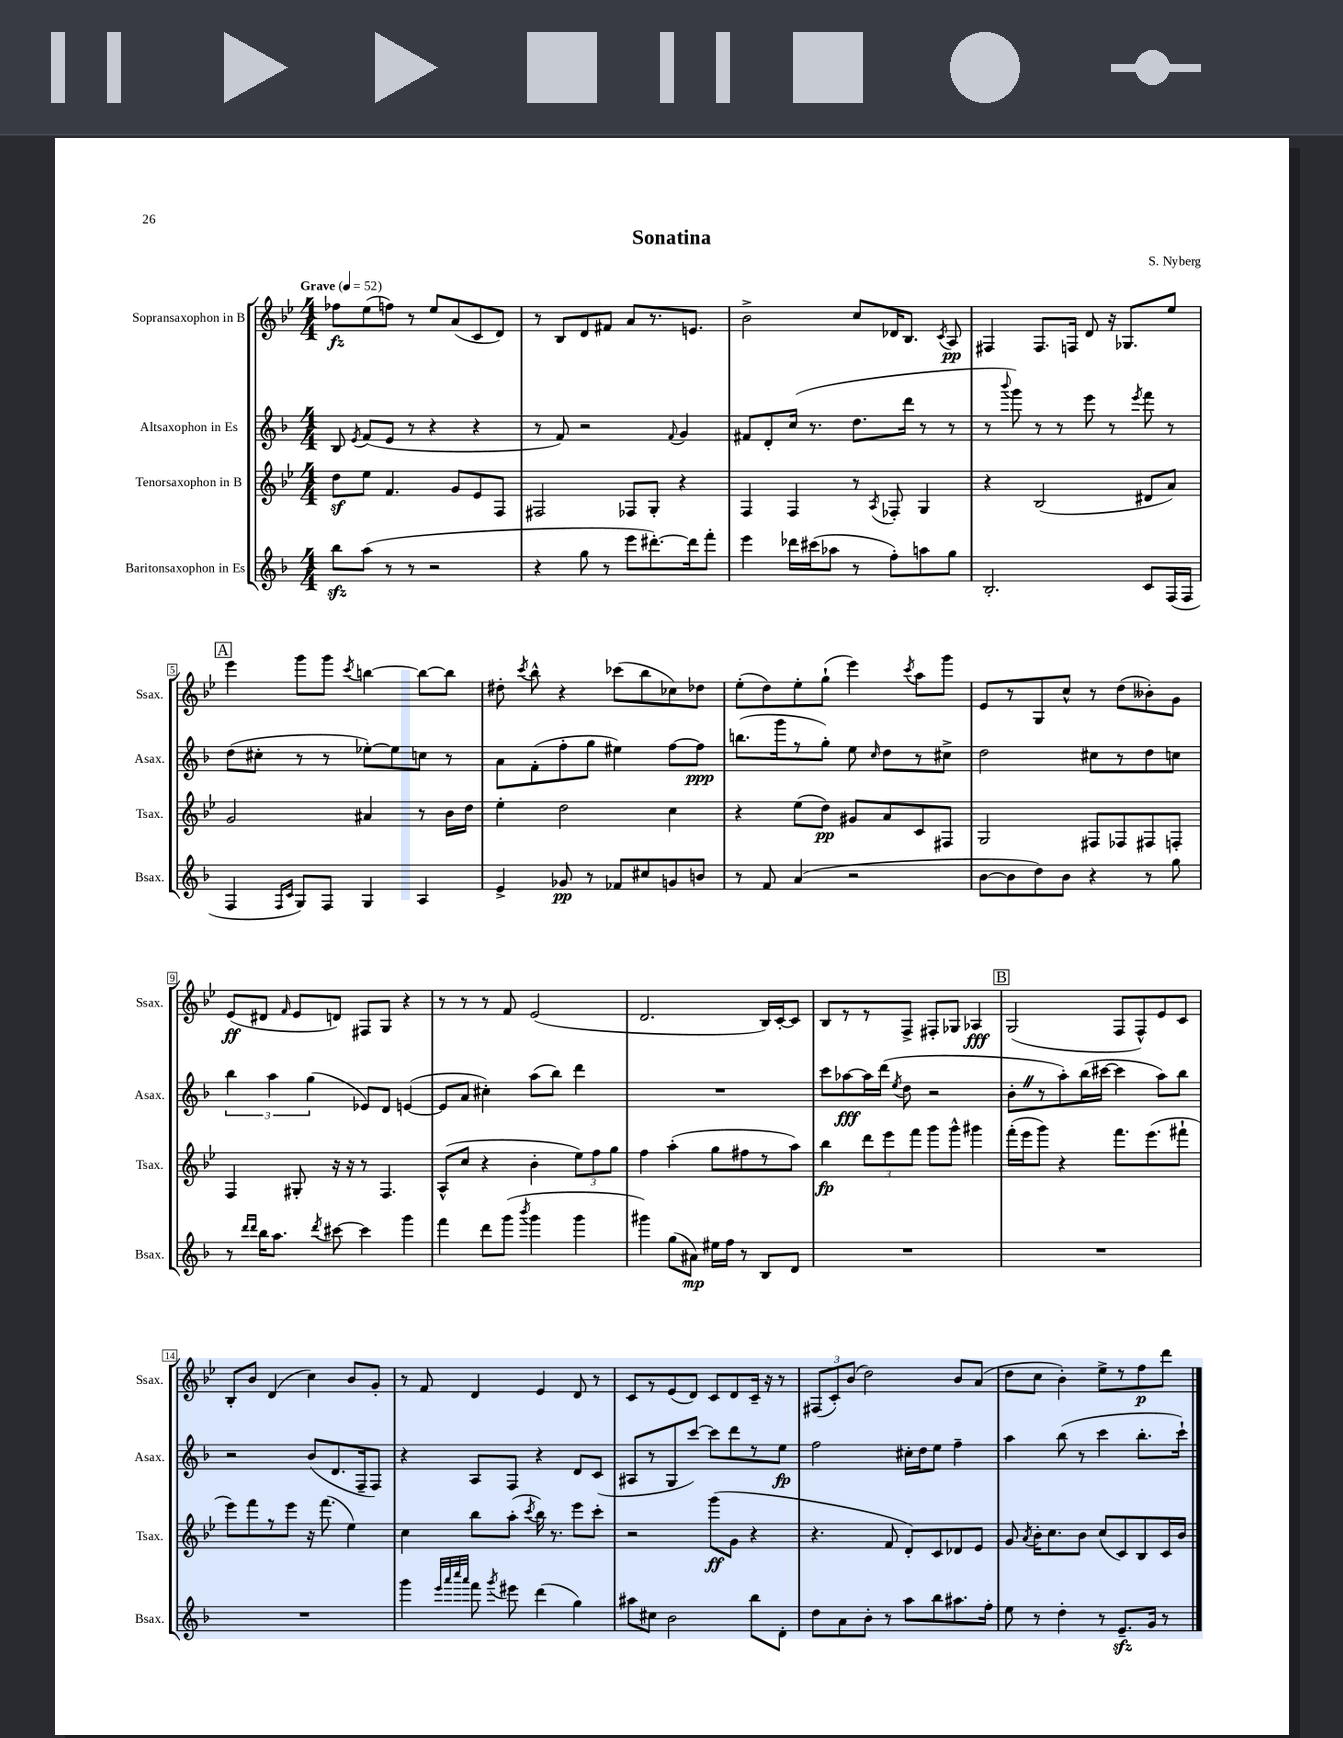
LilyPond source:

\header { title = "Sonatina" composer = "S. Nyberg" }
<<
\new StaffGroup <<
\new Staff = "s0" \with { instrumentName = "Sopransaxophon in B" shortInstrumentName = "Ssax." } {
    \clef treble \key bes \major \numericTimeSignature \time 4/4 \tempo "Grave" 4 = 52
    \autoBeamOff fes''8[\fz ees''8( f''8]) r8 ees''8[ a'8( c'8 d'8]) |
    r8 bes8[ d'8 fis'8] a'8[ r8. e'8.] |
    bes'2-> c''8[ des'16 bes8.] \acciaccatura { c'8 } a8\pp |
    fis4 fis8.[ f16] d'8 r16 ges8.[ ees''8] |
    \mark \markup { \box "A" } ees'''4 g'''8[ g'''8] \acciaccatura { c'''8 } b''4~ b''8[~ b''8] |
    dis''8-. \acciaccatura { c'''8 } bes''8-^ r4 ces'''8[( bes''8 ces''8) des''8] |
    ees''8[-.( d''8) ees''8-. g''8]-!( ees'''4) \acciaccatura { c'''8 } a''8[ g'''8] |
    ees'8[ r8 g8 c''8]-^ r8 d''8[( beses'8-.) g'8] |
    ees'8[\ff( dis'8] \grace { f'16 } ees'8[ d'8]) fis8[ g8] r4 |
    r8 r8 r8 f'8 ees'2( |
    d'2. bes16[) c'16~-. c'8] |
    bes8[ r8 r8 f8]-> fis8[-. ges8] aes4\fff |
    \mark \markup { \box "B" } g2( f8[ f8-^) ees'8 c'8] |
    bes8[-. bes'8] d'4( c''4) bes'8[ g'8]-. |
    r8 f'8 d'4 ees'4 d'8 r8 |
    c'8[ r8 ees'8( d'8]) c'8[ d'8 c'16]-- r16 r8 |
    \tuplet 3/2 { fis8[( c'8-.) bes'8]( } d''2) bes'8[ a'8]( |
    d''8[ c''8] bes'4-.) ees''8[-> r8 f''8\p d'''8] \bar "|." |
}
\new Staff = "s1" \with { instrumentName = "Altsaxophon in Es" shortInstrumentName = "Asax." } {
    \clef treble \key f \major \numericTimeSignature \time 4/4
    \autoBeamOff bes8 \acciaccatura { e'8 } f'8[( e'8] r8 r4 r4 |
    r8 f'8) r2 \appoggiatura { f'8 } g'4 |
    fis'8[ d'8-. c''16]( r8. d''8.[ d'''16] r8 r8 |
    r8 \appoggiatura { bes'''8 } g'''8) r8 r8 e'''8 r8 \acciaccatura { e'''8 } f'''8 r8 |
    \mark \markup { \box "A" } d''8[( cis''8]-. r8 r8 ees''8[~-.) ees''8 c''8] r8 |
    a'8[ f'8-.( f''8-. g''8] eis''4) f''8[~ f''8]\ppp |
    b''8.[( g'''16 r8 g''8]-.) e''8 \grace { c''16 } d''8[ r8 cis''8]-> |
    d''2 cis''8[ r8 d''8 c''8] |
    \tuplet 3/2 { bes''4 a''4 g''4( } ees'8[) d'8] e'4~( |
    e'8[ a'8] cis''4-.) a''8[( bes''8]) d'''4 |
    R1 |
    c'''8[ aes''8~\fff aes''16 d'''16]( \acciaccatura { e''8 } d''8 r2 |
    \mark \markup { \box "B" } bes'8[-. \once \override BreathingSign.text = \markup { \musicglyph "scripts.caesura.straight" } \breathe r8 a''8-.) bes''16( cis'''16]~ cis'''4 a''8[) bes''8] |
    r2 bes'8[( d'8. f16-- f8]) |
    r4 a8[ f8] r4 d'8[ c'8]( |
    ais8[ r8 g8 c'''8]~) c'''8[ d'''8 r8 e''8]\fp |
    f''2 cis''16[-. d''16 e''8] f''4-- |
    a''4 bes''8( r8 c'''4 bes''8.[-. c'''16]-!) \bar "|." |
}
\new Staff = "s2" \with { instrumentName = "Tenorsaxophon in B" shortInstrumentName = "Tsax." } {
    \clef treble \key bes \major \numericTimeSignature \time 4/4
    \autoBeamOff d''8[\sf ees''8] f'4. g'8[ ees'8 f8] |
    fis2 fes8[ g8]-. r4 |
    f4 f4 r8 \acciaccatura { a8 } fes8-. g4 |
    r4 bes2( dis'8[ a'8]) |
    \mark \markup { \box "A" } g'2 ais'4 r8 bes'16[ d''16] |
    ees''4-. d''2 c''4 |
    r4 ees''8[( d''8]\pp) gis'8[ a'8 c'8 fis8] |
    g2 fis8[ fes8 fis8 f8]-. |
    f4 gis8-. r16 r16 r8 f4. |
    a8[-^( c''8] r4 bes'4-. \tuplet 3/2 { ees''8[) f''8 g''8] } |
    f''4 a''4-.( g''8[ fis''8 r8 a''8]) |
    bes''4\fp \tuplet 3/2 { d'''8[ ees'''8 f'''8] } g'''8[ g'''8]-^ gis'''4 |
    \mark \markup { \box "B" } f'''16[-.( ees'''16 g'''8]) r4 f'''8.[ ees'''8.( fis'''8]-! |
    ees'''8[) f'''8 r8 ees'''8] r16 f'''8.( ees''4) |
    c''4 bes''8[ a''8]-.( \acciaccatura { c'''8 } bes''16) r8. ees'''8[ c'''8]-. |
    r2 g'''8[\ff( g'8] r4 |
    r4. f'8 d'8[-.) c'8 des'8 ees'8] |
    g'8 \acciaccatura { a'8 } bes'16[-. c''8. bes'8] c''8[( c'8) bes8 c'16 bes'16] \bar "|." |
}
\new Staff = "s3" \with { instrumentName = "Baritonsaxophon in Es" shortInstrumentName = "Bsax." } {
    \clef treble \key f \major \numericTimeSignature \time 4/4
    \autoBeamOff bes''8[\sfz a''8]( r8 r8 r2 |
    r4 g''8 r8 e'''8[ dis'''8.~-.) dis'''16 f'''8]-. |
    e'''4 des'''16[ cis'''16( aes''8] r8 f''8[-.) a''8 g''8] |
    bes2.-. c'8[ f16( f16] |
    \mark \markup { \box "A" } f4 \grace { f16[ c'16] } g8[) f8] g4 a4 |
    e'4-> ges'8\pp r8 fes'8[ cis''8 g'8 b'8] |
    r8 f'8 a'4( r2 |
    bes'8[~ bes'8 d''8) bes'8] r4 r8 g''8 |
    r8 \grace { d'''16[ d'''16] } bes''16[ a''8.] \acciaccatura { d'''8 } cis'''8~ cis'''4 g'''4 |
    f'''4 d'''8[ g'''8]( \acciaccatura { bes'''8 } g'''4 g'''4 |
    gis'''4) g''8[( ais'8]\mp) eis''16[ f''16] r8 bes8[ d'8] |
    R1 |
    \mark \markup { \box "B" } R1 |
    R1 |
    g'''4 \grace { e'''32[ a'''32 c''''32 a'''32] } f'''8 \acciaccatura { g'''8 } eis'''8 d'''4( g''4) |
    ais''8[ cis''8] bes'2 bes''8[ d'8]-. |
    d''8[ a'8 bes'8]-. r8 a''8[ bes''8 ais''8. f''16]-. |
    e''8 r8 d''4-. r8 e'8.[--\sfz g'16] r8 \bar "|." |
}
>>
>>
\layout { \context { \Score \override BarNumber.stencil = #(make-stencil-boxer 0.1 0.3 ly:text-interface::print) } }
